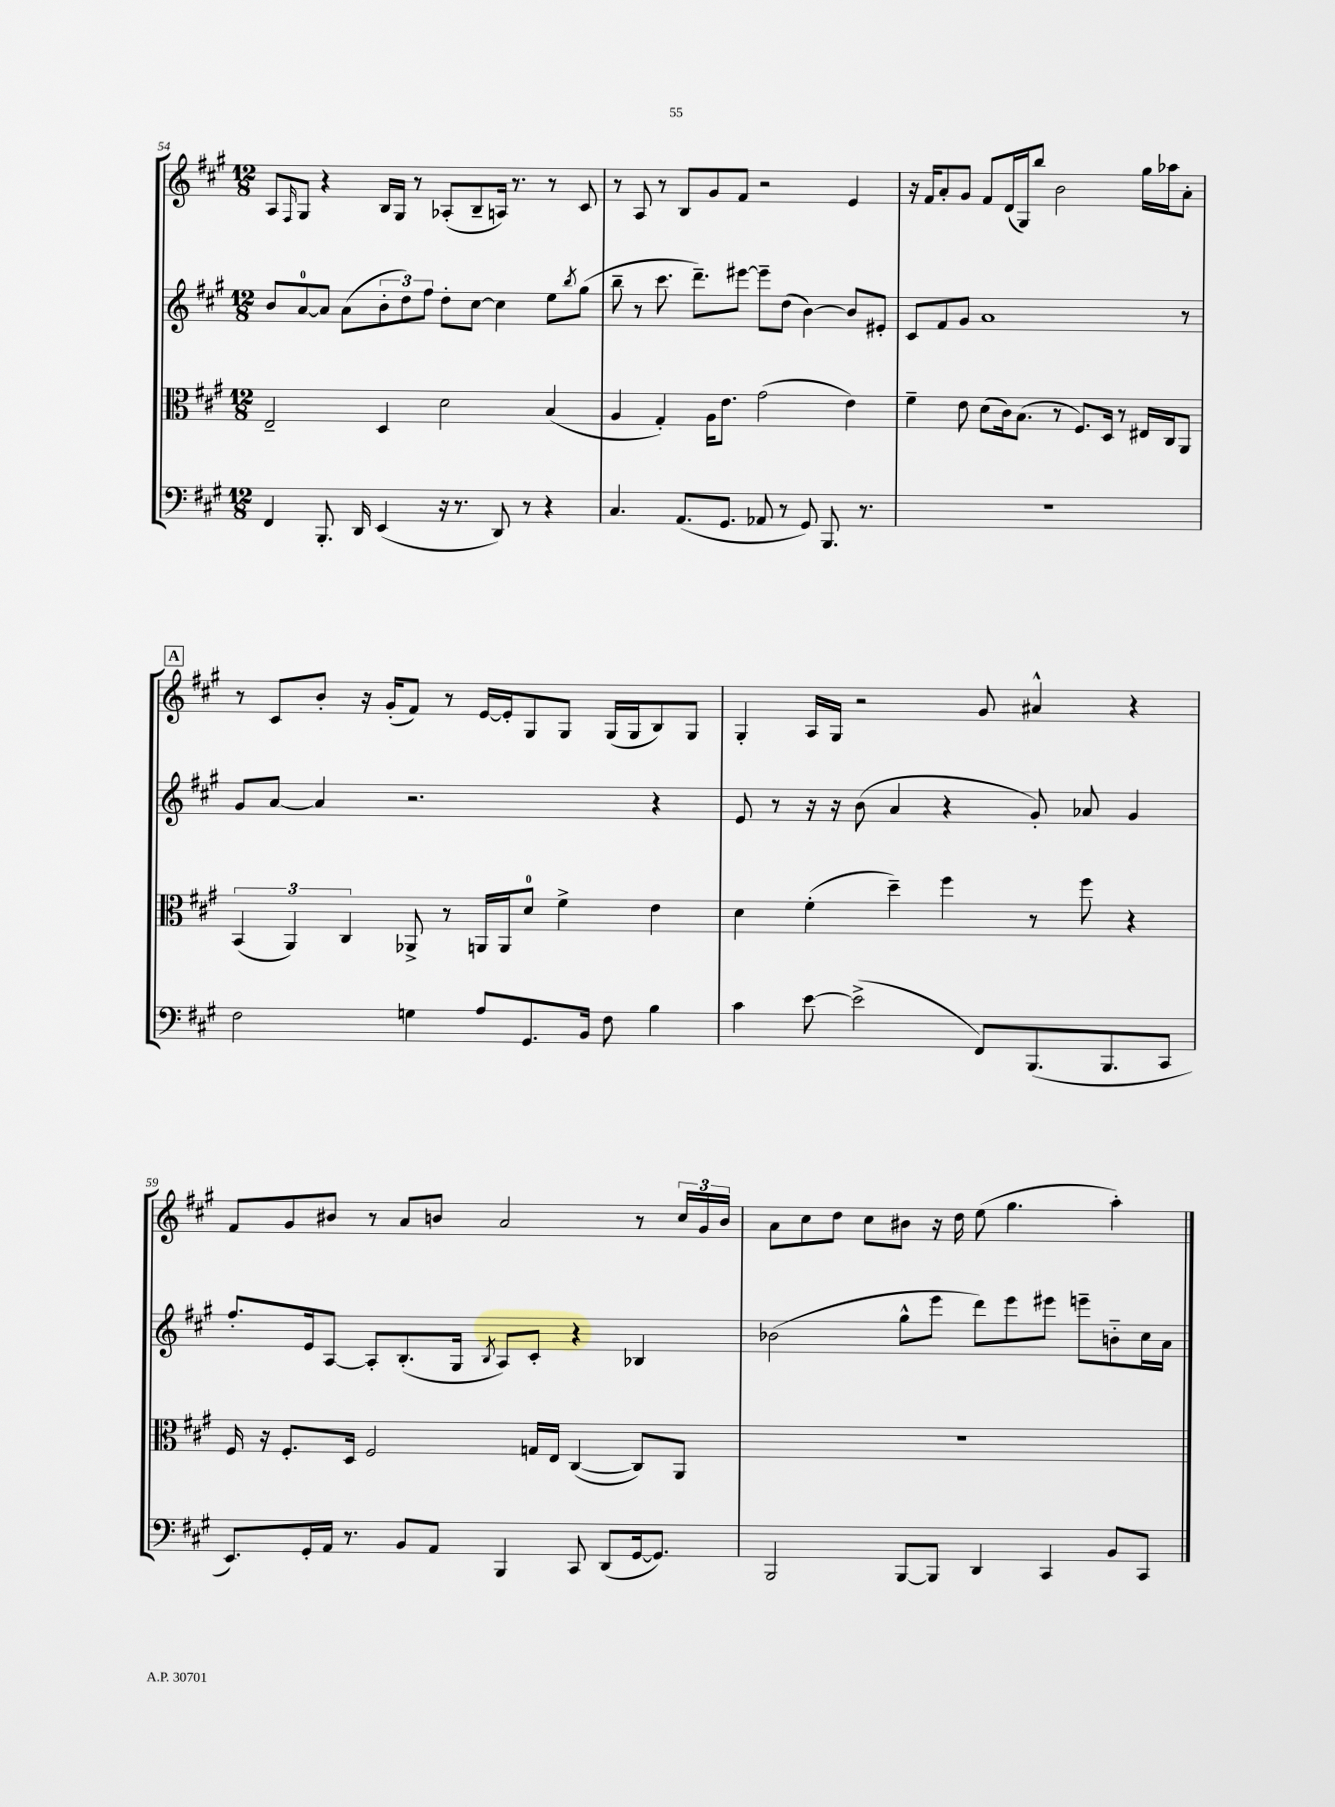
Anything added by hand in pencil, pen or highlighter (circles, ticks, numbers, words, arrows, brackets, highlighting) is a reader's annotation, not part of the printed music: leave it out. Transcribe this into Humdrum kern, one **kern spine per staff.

**kern	**kern	**kern	**kern
*staff4	*staff3	*staff2	*staff1
*clefF4	*clefC3	*clefG2	*clefG2
*k[f#c#g#]	*k[f#c#g#]	*k[f#c#g#]	*k[f#c#g#]
*M12/8	*M12/8	*M12/8	*M12/8
4FF#/	2E~/	8b/L	8A/L
.	.	.	16qqF#/
.	.	[8a/	8G#/J
8.BBB'/	.	8a/]J	4r
.	.	(8a\L	.
16DD/	.	.	.
(4EE/	4D/	12b'\	16B/LL
.	.	.	16G#/JJ
.	.	12dd\)	.
.	.	.	8r
.	.	12ff#\J	.
16r	2d\	8dd'\L	(8A-'/L
8.r	.	.	.
.	.	[8cc#\J	8B~/
8DD/)	.	4cc#\]	16A/Jk)
.	.	.	8.r
8r	.	.	.
4r	(4B/	8ee\L	8r
.	.	8qbb/	.
.	.	(8gg#\J	8c#/
=	=	=	=
4.C#/	4A/	8bb~\	8r
.	.	8r	8A/
.	4G#'/)	8.ccc#\	8r
(8.AA/L	.	.	8B/L
.	.	8.ddd~\L)	.
.	16A\LK	.	8g#/
8.GG#/J	8.e\J	.	.
.	.	[8eee#\J	8f#/J
8AA-/	(2g#\	8eee#~\]L	2r
8r	.	(8dd\J	.
8GG#/)	.	[4b\)	.
8.BBB/	.	.	.
.	4e\)	8b/]L	4e/
8.r	.	.	.
.	.	8e#'/J	.
=	=	=	=
1.r	4f#~\	8c#/L	16r
.	.	.	16f#/LK
.	.	8f#/	8a'/
.	8e\	8g#/J	8g#/J
.	(8d\L	1a	8f#/L
.	16c#\k)	.	(16d/L
.	(8.B\J	.	16G#/J)
.	.	.	8bb/J
.	8r	.	2b\
.	8.F#/L)	.	.
.	16D/Jk	.	.
.	8r	.	.
.	16E#/LL	.	16gg#\LL
.	16C#/J	.	16aa-\J
.	8AA/J	8r	8a'\J
=	=	=	=
2F#\	(6BB/	8g#/L	8r
.	.	[8a/J	8c#/L
.	6AA/)	.	.
.	.	4a/]	8b'/J
.	6C#/	.	.
.	.	.	16r
.	.	.	(16g#'/LK
4G\	8AA-^/	2.r	8f#/J)
.	8r	.	8r
8A/L	16AA/LL	.	[16e/LL
.	16AA/J	.	16e'/]J
8.GG#/	8d/J	.	8G#/
.	4f#^\	.	8G#/J
16BB/Jk	.	.	.
8F#\	.	.	(16G#/LL
.	.	.	16G#/J
4B\	4e\	4r	8B/)
.	.	.	8G#/J
=	=	=	=
4c#\	4d\	8e/	4G#'/
.	.	8r	.
[8e\	(4f#'\	16r	16A/LL
.	.	16r	16G#/JJ
(2e^\]	.	(8b\	2r
.	4dd~\)	4a/	.
.	4ff#\	4r	.
8FF#/L)	.	.	8g#/
(8.BBB/	8r	8g#'/)	4a#^^/
.	8ff#\	8a-/	.
8.BBB/	.	.	.
.	4r	4g#/	4r
8CC#/J	.	.	.
=	=	=	=
8.EE/L)	16F#/	8.ff#'/L	8f#/L
.	16r	.	.
.	8.F#'/L	.	8g#/
16GG#'/L	.	16e/k	.
16AA/JJ	.	[8A/J	8b#/J
8.r	16D/Jk	.	.
.	2F#/	8A'/]L	8r
8BB/L	.	(8.B'/	8a/L
8AA/J	.	.	8b/J
.	.	16G#/Jk	.
.	.	8qB/	.
4BBB/	.	8A/L)	2a/
.	16G/LL	8c#'/J	.
.	16E/JJ	.	.
8CC#/	([4C#/	4r	.
(8DD/L	.	.	.
[16GG#/k	8C#/]L)	4B-/	8r
8.GG#/]J)	.	.	.
.	8AA/J	.	24cc#/LL
.	.	.	24g#/
.	.	.	24b/JJ
=	=	=	=
2BBB/	1.r	(2b-\	8a\L
.	.	.	8cc#\
.	.	.	8dd\J
.	.	.	8cc#\L
[8BBB/L	.	8gg#^^\L	8b#\J
8BBB/]J	.	8eee\J	16r
.	.	.	16dd\
4DD/	.	8ddd\L)	(8ee\
.	.	8eee\	4.gg#\
4CC#/	.	8eee#\J	.
.	.	8eee~\L	.
8BB/L	.	8b'~\	4aa'\)
8CC#/J	.	16cc#\L	.
.	.	16a\JJ	.
==	==	==	==
*-	*-	*-	*-
